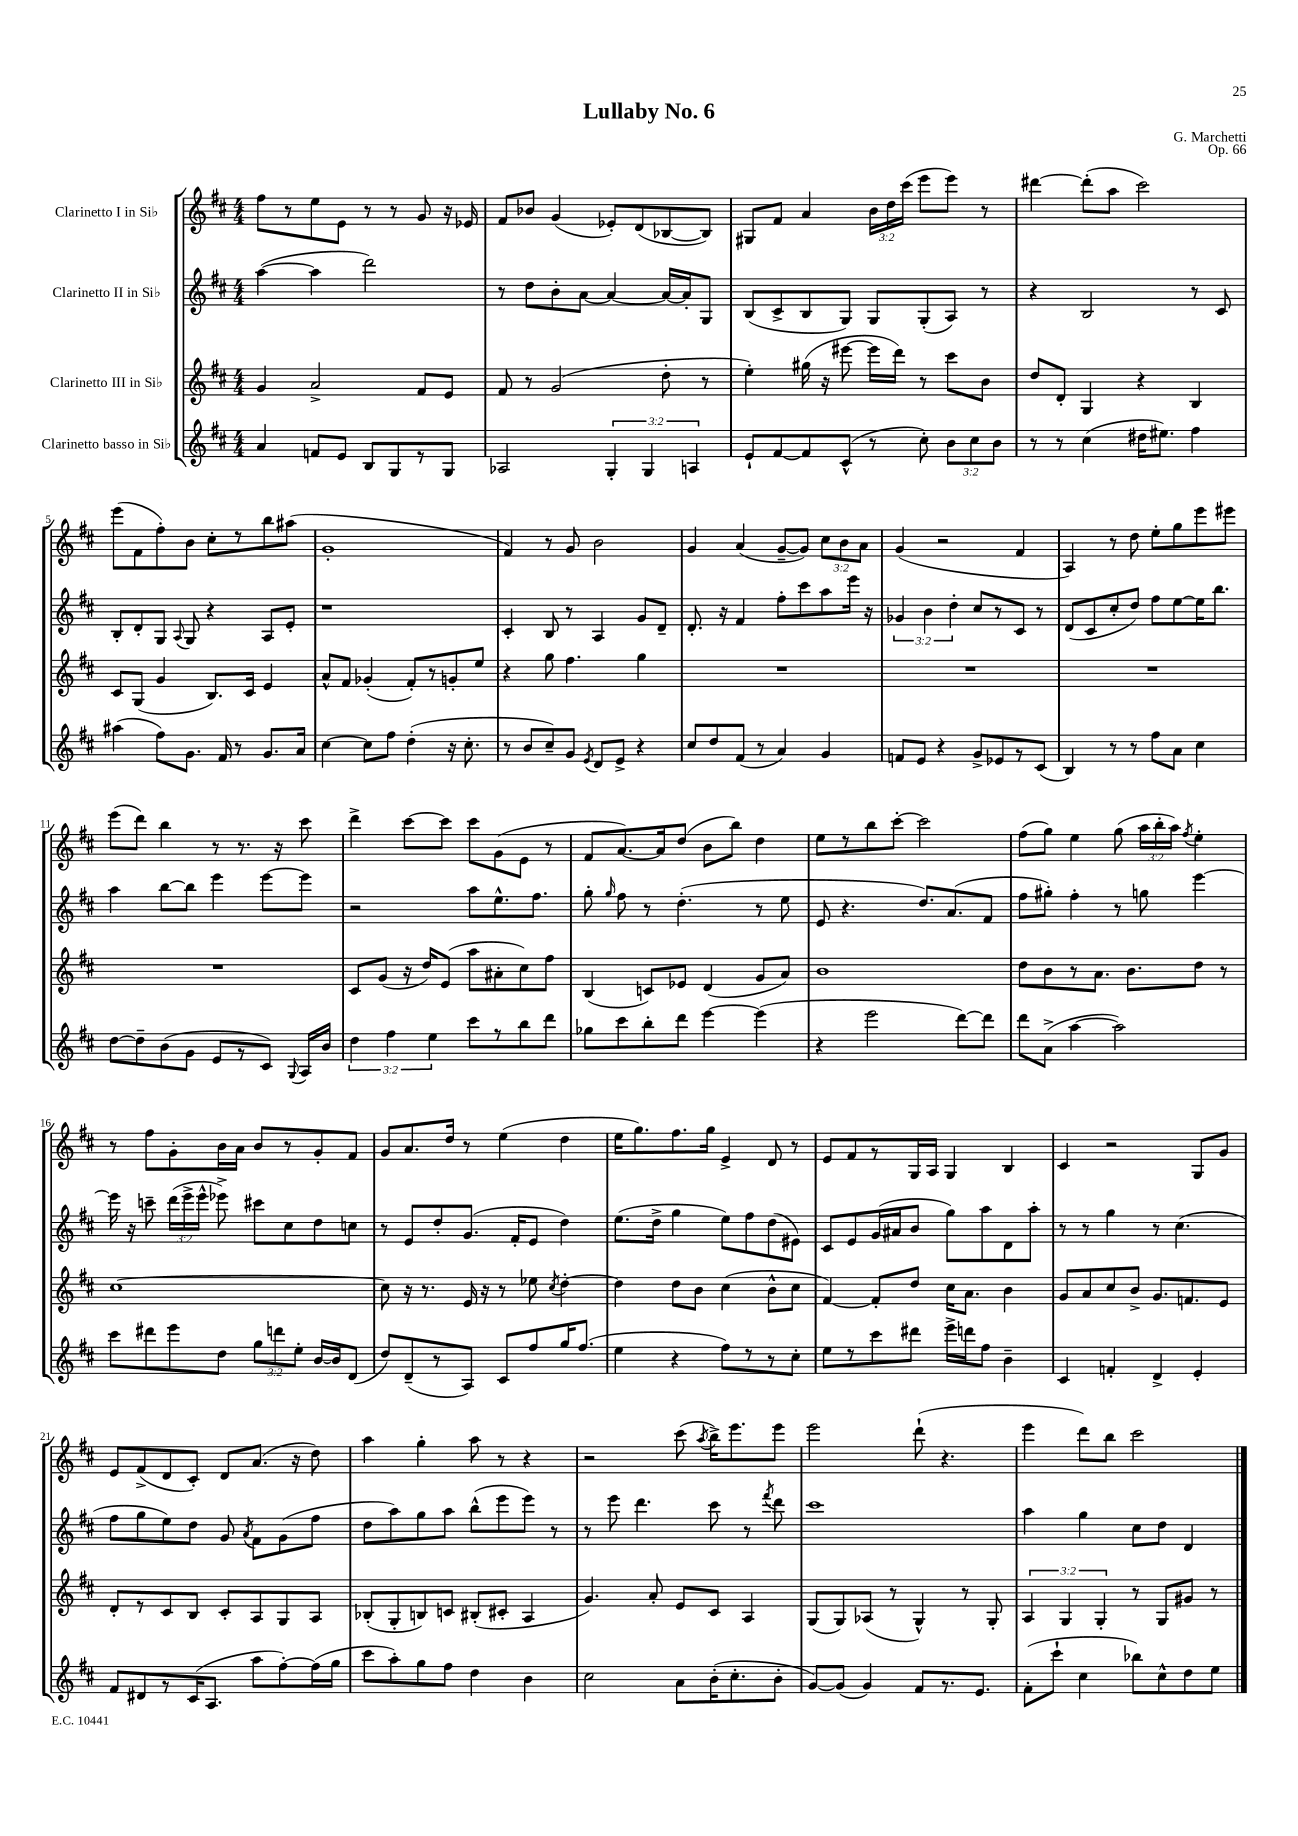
\header { title = "Lullaby No. 6" composer = "G. Marchetti" opus = "Op. 66" }
<<
\new StaffGroup <<
\new Staff = "s0" \with { instrumentName = "Clarinetto I in Sib" } {
    \clef treble \key d \major \numericTimeSignature \time 4/4 \override Staff.TupletNumber.text = #tuplet-number::calc-fraction-text
    \autoBeamOff fis''8[ r8 e''8 e'8] r8 r8 g'8 r16 ees'16 |
    fis'8[ bes'8] g'4( ees'8[-.) d'8( bes8~ bes8]) |
    gis8[ fis'8] a'4 \tuplet 3/2 { b'16[ d''16 cis'''16]( } e'''8[ e'''8]) r8 |
    dis'''4~ dis'''8[-.( a''8] cis'''2) |
    e'''8[( fis'8 fis''8-.) b'8] cis''8[-. r8 b''8 ais''8]( |
    g'1-. |
    fis'4) r8 g'8 b'2 |
    g'4 a'4( g'8[~-- g'8]) \tuplet 3/2 { cis''8[ b'8 a'8] } |
    g'4( r2 fis'4 |
    a4) r8 d''8 e''8[-. g''8 e'''8 eis'''8] |
    e'''8[( d'''8]) b''4 r8 r8. r16 cis'''8 |
    d'''4-> cis'''8[~ cis'''8] cis'''8[ g'8( e'8] r8 |
    fis'8[ a'8.~) a'16 d''8]( b'8[ b''8]) d''4 |
    e''8[ r8 b''8 cis'''8]~-. cis'''2 |
    fis''8[( g''8]) e''4 g''8( \tuplet 3/2 { a''16[ b''16-. a''16]) } \acciaccatura { fis''8 } e''4-. |
    r8 fis''8[ g'8-. b'16 a'16] b'8[ r8 g'8-. fis'8] |
    g'8[ a'8. d''16] r8 e''4( d''4 |
    e''16[ g''8.) fis''8. g''16] e'4-> d'8 r8 |
    e'8[ fis'8 r8 g16 a16] g4 b4 |
    cis'4 r2 g8[ g'8] |
    e'8[ fis'8->( d'8 cis'8]-.) d'8[ a'8.]( r16 d''8) |
    a''4 g''4-. a''8 r8 r4 |
    r2 cis'''8( \acciaccatura { a''8 } b''16[->) e'''8. e'''8] |
    e'''2 d'''8-!( r4. |
    e'''4 d'''8[) b''8] cis'''2 \bar "|." |
}
\new Staff = "s1" \with { instrumentName = "Clarinetto II in Sib" } {
    \clef treble \key d \major \numericTimeSignature \time 4/4 \override Staff.TupletNumber.text = #tuplet-number::calc-fraction-text
    \autoBeamOff a''4~( a''4 d'''2) |
    r8 d''8[ b'8-. a'8]~ a'4~ a'16[~ a'16-. g8] |
    b8[( cis'8-> b8 g8]) g8[ g8-.( a8]) r8 |
    r4 b2 r8 cis'8 |
    b8[-. d'8-. g8] \appoggiatura { a8 } g8 r4 a8[ e'8]-. |
    r1 |
    cis'4-. b8 r8 a4 g'8[ d'8]-- |
    d'8.-. r16 fis'4 fis''8[-. cis'''8 a''8 e'''16] r16 |
    \tuplet 3/2 { ges'4 b'4 d''4-. } cis''8[ r8 cis'8] r8 |
    d'8[( cis'8 cis''8-. d''8]) fis''8[ e''8~ e''16 b''8.] |
    a''4 b''8[~ b''8] e'''4 e'''8[~ e'''8] |
    r2 a''8[ e''8.-^ fis''8.] |
    g''8-. \grace { g''16 } fis''8 r8 d''4.-.( r8 e''8 |
    e'8 r4. d''8.[) a'8.( fis'8] |
    fis''8[ gis''8]-.) fis''4-. r8 g''8 e'''4~ |
    e'''16 r16 c'''8-- \tuplet 3/2 { d'''16[( e'''16-> e'''16]-^ } ees'''8->) cis'''8[ cis''8 d''8 c''8] |
    r8 e'8[ d''8-. g'8.]( fis'16[-. e'8] d''4) |
    e''8.[( d''16]-> g''4 e''8[) fis''8 d''8( eis'8]) |
    cis'8[ e'8 g'16( ais'16 b'8] g''8[) a''8 d'8 a''8]-. |
    r8 r8 g''4 r8 cis''4.( |
    fis''8[ g''8 e''8) d''8] g'8 \acciaccatura { a'8 } fis'8[ g'8( fis''8] |
    d''8[ a''8) g''8 a''8] b''8[-^( e'''8 e'''8]) r8 |
    r8 e'''8 d'''4. cis'''8 r8 \acciaccatura { fis'''8 } d'''8 |
    cis'''1 |
    a''4 g''4 cis''8[ d''8] d'4 \bar "|." |
}
\new Staff = "s2" \with { instrumentName = "Clarinetto III in Sib" } {
    \clef treble \key d \major \numericTimeSignature \time 4/4 \override Staff.TupletNumber.text = #tuplet-number::calc-fraction-text
    \autoBeamOff g'4 a'2-> fis'8[ e'8] |
    fis'8 r8 g'2( d''8-. r8 |
    e''4-.) gis''16( r16 eis'''8~ eis'''16[ d'''16]) r8 cis'''8[ b'8] |
    d''8[ d'8]-. g4 r4 b4 |
    cis'8[ g8]( g'4 b8.[) cis'16] e'4 |
    a'8[-^ fis'8] ges'4-.( fis'8[-.) r8 g'8-. e''8] |
    r4 g''8 fis''4. g''4 |
    R1 |
    R1 |
    R1 |
    R1 |
    cis'8[ g'8]( r16 d''16[) e'8]( a''8[ ais'8-. cis''8) fis''8] |
    b4( c'8[) ees'8] d'4( g'8[ a'8]) |
    b'1 |
    d''8[ b'8 r8 a'8.] b'8.[ d''8] r8 |
    cis''1~ |
    cis''8 r16 r8. e'16 r16 r8 ees''8 \acciaccatura { cis''8 } d''4~-. |
    d''4 d''8[ b'8] cis''4( b'8[-^ cis''8] |
    fis'4~) fis'8[-. d''8] cis''16[ a'8.] b'4 |
    g'8[ a'8 cis''8 b'8]-> g'8.[ f'8. e'8] |
    d'8[-. r8 cis'8 b8] cis'8[-. a8 g8 a8] |
    bes8[-.( g8-. b8) c'8] bis8[-.( cis'8]-. a4 |
    g'4.) a'8-. e'8[ cis'8] a4 |
    g8[( g8) aes8]( r8 g4-^) r8 g8-. |
    \tuplet 3/2 { a4 g4 g4-. } r8 g8[ gis'8] r8 \bar "|." |
}
\new Staff = "s3" \with { instrumentName = "Clarinetto basso in Sib" } {
    \clef treble \key d \major \numericTimeSignature \time 4/4 \override Staff.TupletNumber.text = #tuplet-number::calc-fraction-text
    \autoBeamOff a'4 f'8[ e'8] b8[ g8 r8 g8] |
    aes2 \tuplet 3/2 { g4-. g4 a4 } |
    e'8[-! fis'8~ fis'8 cis'8]-^( r8 cis''8-.) \tuplet 3/2 { b'8[ cis''8 b'8] } |
    r8 r8 cis''4( dis''16[ eis''8.]) fis''4 |
    ais''4( fis''8[) g'8.] fis'16 r8 g'8.[ a'16] |
    cis''4~ cis''8[ fis''8] d''4-.( r16 cis''8.-. |
    r8 b'8[ cis''8--) g'8] \acciaccatura { e'8 } d'8[ e'8]-> r4 |
    cis''8[ d''8 fis'8]( r8 a'4) g'4 |
    f'8[ e'8] r4 g'8[-> ees'8 r8 cis'8]( |
    b4) r8 r8 fis''8[ a'8] cis''4 |
    d''8[~ d''8-- b'8( g'8] e'8[ r8 cis'8]) \appoggiatura { g8 } a16[ b'16] |
    \tuplet 3/2 { d''4 fis''4 e''4 } cis'''8[ r8 b''8 d'''8] |
    ges''8[ cis'''8 b''8-. d'''8] e'''4~ e'''4( |
    r4 e'''2 d'''8[~) d'''8] |
    d'''8[ a'8]->( a''4~ a''2) |
    cis'''8[ dis'''8 e'''8 d''8] \tuplet 3/2 { g''8[ d'''8 e''8]-. } b'16[~ b'16 d'8]( |
    d''8[) d'8--( r8 a8]) cis'8[ fis''8 g''16 fis''8.]( |
    e''4 r4 fis''8[) r8 r8 cis''8]-. |
    e''8[ r8 cis'''8 dis'''8] e'''16[-> d'''16 fis''8] b'4-- |
    cis'4 f'4-. d'4-> e'4-. |
    fis'8[ dis'8 r8 cis'16( a8.] a''8[ fis''8~-.) fis''16( g''16] |
    cis'''8[ a''8-.) g''8 fis''8] d''4 b'4 |
    cis''2 a'8[ b'16-.( cis''8.-. b'8]-. |
    g'8[~) g'8]( g'4) fis'8[ r8. e'8.] |
    fis'8[-.( cis'''8]-! cis''4 bes''8[) cis''8-^ d''8 e''8] \bar "|." |
}
>>
>>
